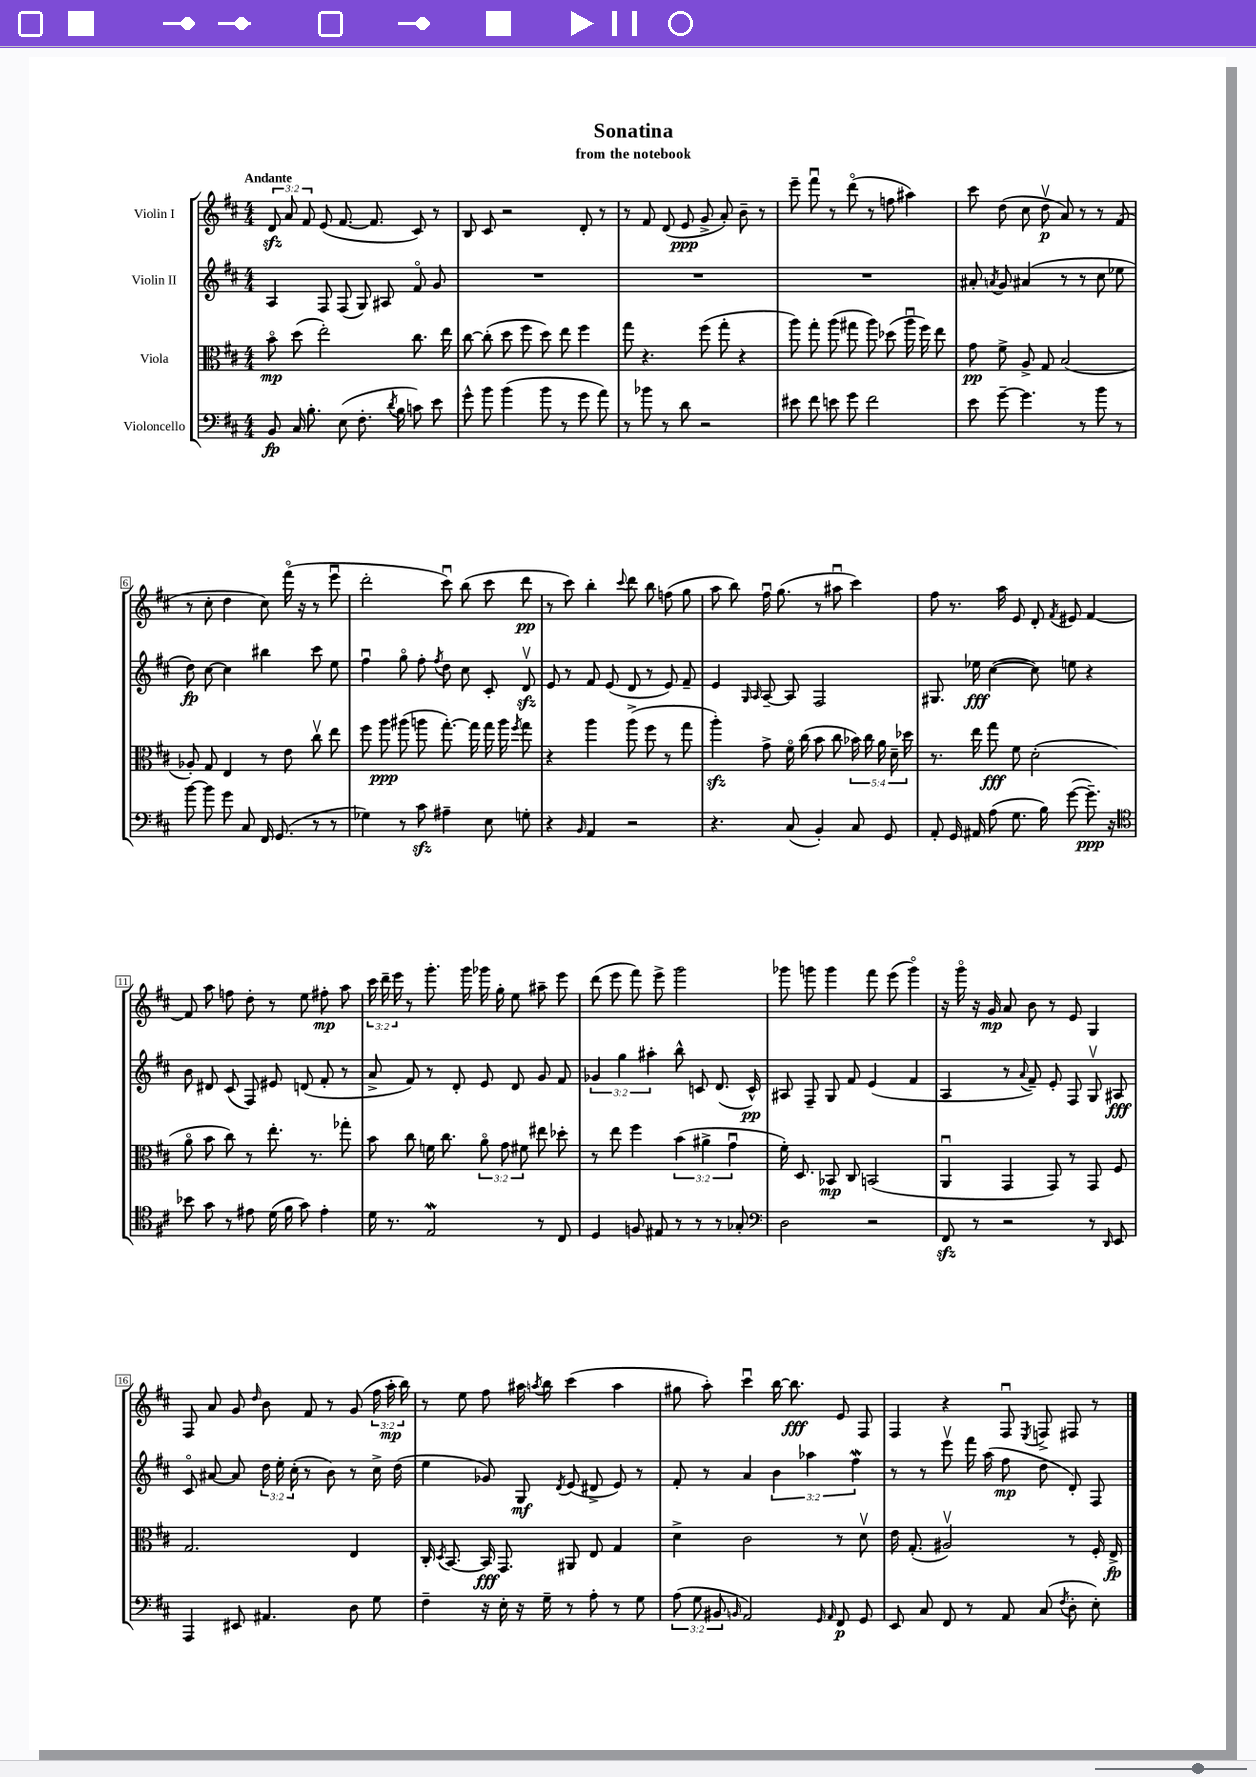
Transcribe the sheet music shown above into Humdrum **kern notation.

**kern	**kern	**kern	**kern
*staff4	*staff3	*staff2	*staff1
*clefF4	*clefC3	*clefG2	*clefG2
*k[f#c#]	*k[f#c#]	*k[f#c#]	*k[f#c#]
*M4/4	*M4/4	*M4/4	*M4/4
8BB	8bo	4A	12d
.	.	.	12a
16C#	(8dd	.	.
.	.	.	12f#
8.B'	.	.	.
.	2ee')	8F#	(8e
(8E	.	(8F#	[8.f#
8.F#'	.	8G)	.
.	.	.	8.f#]
.	.	8A#	.
8qd	.	.	.
16B	.	.	.
8c)	8.cc#	8f#o	8c#)
8e	.	8g	8r
.	16ee	.	.
=	=	=	=
8g^^	[8cc#	1r	8B
8b	(8cc#']	.	8c#
(4b	8dd	.	2r
.	8ff#	.	.
8b	8dd)	.	.
8r	8ee	.	.
8g	4ff#	.	8d'
8a)	.	.	8r
=	=	=	=
8r	8gg	1r	8r
8b-	4.r	.	8f#
8r	.	.	(8d
8d	.	.	8e
2r	(8ff#	.	8g^
.	8gg'	.	8a')
.	4r	.	8b~
.	.	.	8r
=	=	=	=
8e#	8aa)	1r	8eee~
8f#	8gg'	.	8fff#u
8e	(8aa	.	8r
8g	8gg#	.	(8dddo
2f#	8aa)	.	8r
.	(8dd-	.	8ff
.	16aau	.	4aa#)
.	16ff#)	.	.
.	8ee	.	.
=	=	=	=
8e	8g	8a#'	8ccc#
.	.	8qa	.
[8g~	8f#^	8g	(8dd
4.g]	8A^	(4a#	8cc#
.	8G	.	8ddv
.	(2B	8r	8a)
8r	.	8r	8r
8b	.	8cc#	8r
8r	.	8ee-	(8f#
=	=	=	=
[8b	8A-')	8dd)	8r
8b]	8G	[8cc#	8cc#'
8g	4E	4cc#]	4dd
8C#	.	.	.
16FF#	8r	4bb#	8cc#)
(8.GG	.	.	.
.	8e	.	(16fff#o
.	.	.	16r
8r	8cc#v	8ccc#	8r
8r	8ee	8ee	8eeeu
=	=	=	=
4G-)	8ff#	4ff#u	2ddd'
.	8aa	.	.
8r	(8aa#	8ggo	.
8c#	8aa	8ff#'	.
.	.	8qff#	.
4A#~	[8.gg')	8dd	8ccc#u)
.	.	8cc#	(8bb
.	16gg]	.	.
8E	16gg	8c#'	8ccc#
.	16aa	.	.
.	8qff#	.	.
8G'	8gg	8dv	8ddd
=	=	=	=
4r	4r	8e	8r
.	.	8r	8ccc#)
16qqBB	.	.	.
4AA	4aa	8f#	4bb'
.	.	(8e	.
.	.	.	8qqccc#
2r	(8aa^	8d	8ddd
.	8ff#	8r	8bb
.	8r	8e)	(8ff
.	8gg	8f#~	8gg
=	=	=	=
4.r	4aa')	4e	8aa
.	.	.	8bb)
.	.	16qqG	.
.	.	16qqA	.
.	8g^	[8A~	16ff#u
.	.	.	(8.gg
(8C#	16f#o	8A]	.
.	(16cc#	.	.
4BB')	8b	2F#	8r
.	8cc#	.	8aa#u
8C#	20b-)	.	4ccc#)
.	20cc#	.	.
.	20a	.	.
8GG	.	.	.
.	20d~	.	.
.	20dd-	.	.
=	=	=	=
8AA'	8.r	8.G#	8ff#
16GG	.	.	8.r
16AA#	16ee	16ee-	.
(8A	8gg	([4cc#	.
.	.	.	16aa
8.G	8f#	.	8e
.	(2d'	8cc#])	8d'
16B)	.	.	.
.	.	.	8qf#
([8g	.	8ee	8e#
8.g~])	.	4r	[4f#
16r	.	.	.
=	=	=	=
*clefC4	*	*	*
8b-	8ao	8b	8f#]
8g	8b	8d#	8aa
8r	8cc#)	(8c#	8ff
8e#	8r	8F#)	8dd'
(16d	8.ee'	8e#	8r
16f#	.	.	.
8g)	.	(8d	8ee
.	8.r	.	.
4e#'	.	8f#'	8ff#'
.	8gg-'	8r	8aa
=	=	=	=
16d	8b	8a^	24ccc#
.	.	.	24ddd~
8.r	.	.	.
.	.	.	24eee
.	8cc#	8f#)	8r
2E	16f	8r	8.ggg'
.	8.cc#	.	.
.	.	8d'	.
.	.	.	16ggg
.	12ao	8e	16ggg-
.	.	.	16gg'
.	12g	.	.
.	.	8d	8ee
.	12f#	.	.
8r	8ee#	8g	8aa#~
8C#	8dd-'	8f#	8eee
=	=	=	=
4D	8r	6g-	(8ddd
.	8ee	.	8eee
.	.	6gg	.
8F	4ff#	.	8fff#)
.	.	6aa#'	.
8E#	.	.	8eee^
8r	(6b	8bb^^	2ggg
8r	.	8c	.
.	6a#^	.	.
8r	.	(8.d	.
.	6gu	.	.
8G-'	.	.	.
.	.	16c^^)	.
=	=	=	=
*clefF4	*	*	*
2D	16f#')	8A#	8ggg-
.	8.D	.	.
.	.	8F#~	8ggg
.	8BB-	8G	4ggg
.	8C#	8f#	.
2r	(2BB	(4e	8fff#
.	.	.	(8eee
.	.	4f#	4gggo)
=	=	=	=
8FF#	4AAu	4A	16r
.	.	.	16gggo
8r	.	.	16r
.	.	.	16g
2r	4GG	8r	8a
.	.	8qqa	.
.	.	8f#~)	8b
.	8GG)	8e'	8r
.	8r	8F#	8e
8r	8GG	8Gv	4G
16qqDD	.	.	.
8EE	8F#	8A#	.
=	=	=	=
4AAA	2.G	8c#o	8F#
.	.	[8a#	8a
8EE#	.	8a#]	8g
.	.	.	16qqdd
4.AA#	.	24dd	8b
.	.	24ee'	.
.	.	(24cc#'	.
.	.	8r	8f#
.	.	8b)	8r
8D	4E	8r	(8g
8G	.	16cc#^	24ff#
.	.	.	24aa'
.	.	(16dd	.
.	.	.	24bb)
=	=	=	=
4F#~	16C#'	4ee	8r
.	8qD	.	.
.	[8.BB	.	.
.	.	.	8ee
16r	16BB]	8g-)	8ff#
16E'	8.GG	.	.
16r	.	8G	16aa#
.	.	.	8qaa
16G~	.	.	16bb
.	.	8qd	.
8r	8AA#	(8e	(4ccc#
8A'	8E	8d#^	.
8r	4G	8e)	4aa
8G	.	8r	.
=	=	=	=
(12A	4d^	8f#'	8gg#
12G	.	.	.
.	.	8r	8aa')
12BB#	.	.	.
16qqBB	.	.	.
2AA)	2c#	4a	4ccc#u
.	.	6b	[16bb
.	.	.	8.bb]
.	.	6aa-	.
16qqGG	.	.	.
16qqAA	.	.	.
8FF#	8r	.	8e
.	.	6ff#	.
8GG	8dv	.	8F#
=	=	=	=
8EE	16e	8r	4F#
.	(8.G'	.	.
8C#	.	8r	.
8FF#	2A#v)	8eeev	4r
8r	.	16fff#	.
.	.	(16aa	.
8AA	.	8ff#	8F#u
.	.	.	8qE
(8C#	.	8dd	8F^
8qF#	.	.	.
8D'	8r	8d')	8F#
8E')	16F#'	8F#	8r
.	16E^	.	.
==	==	==	==
*-	*-	*-	*-
